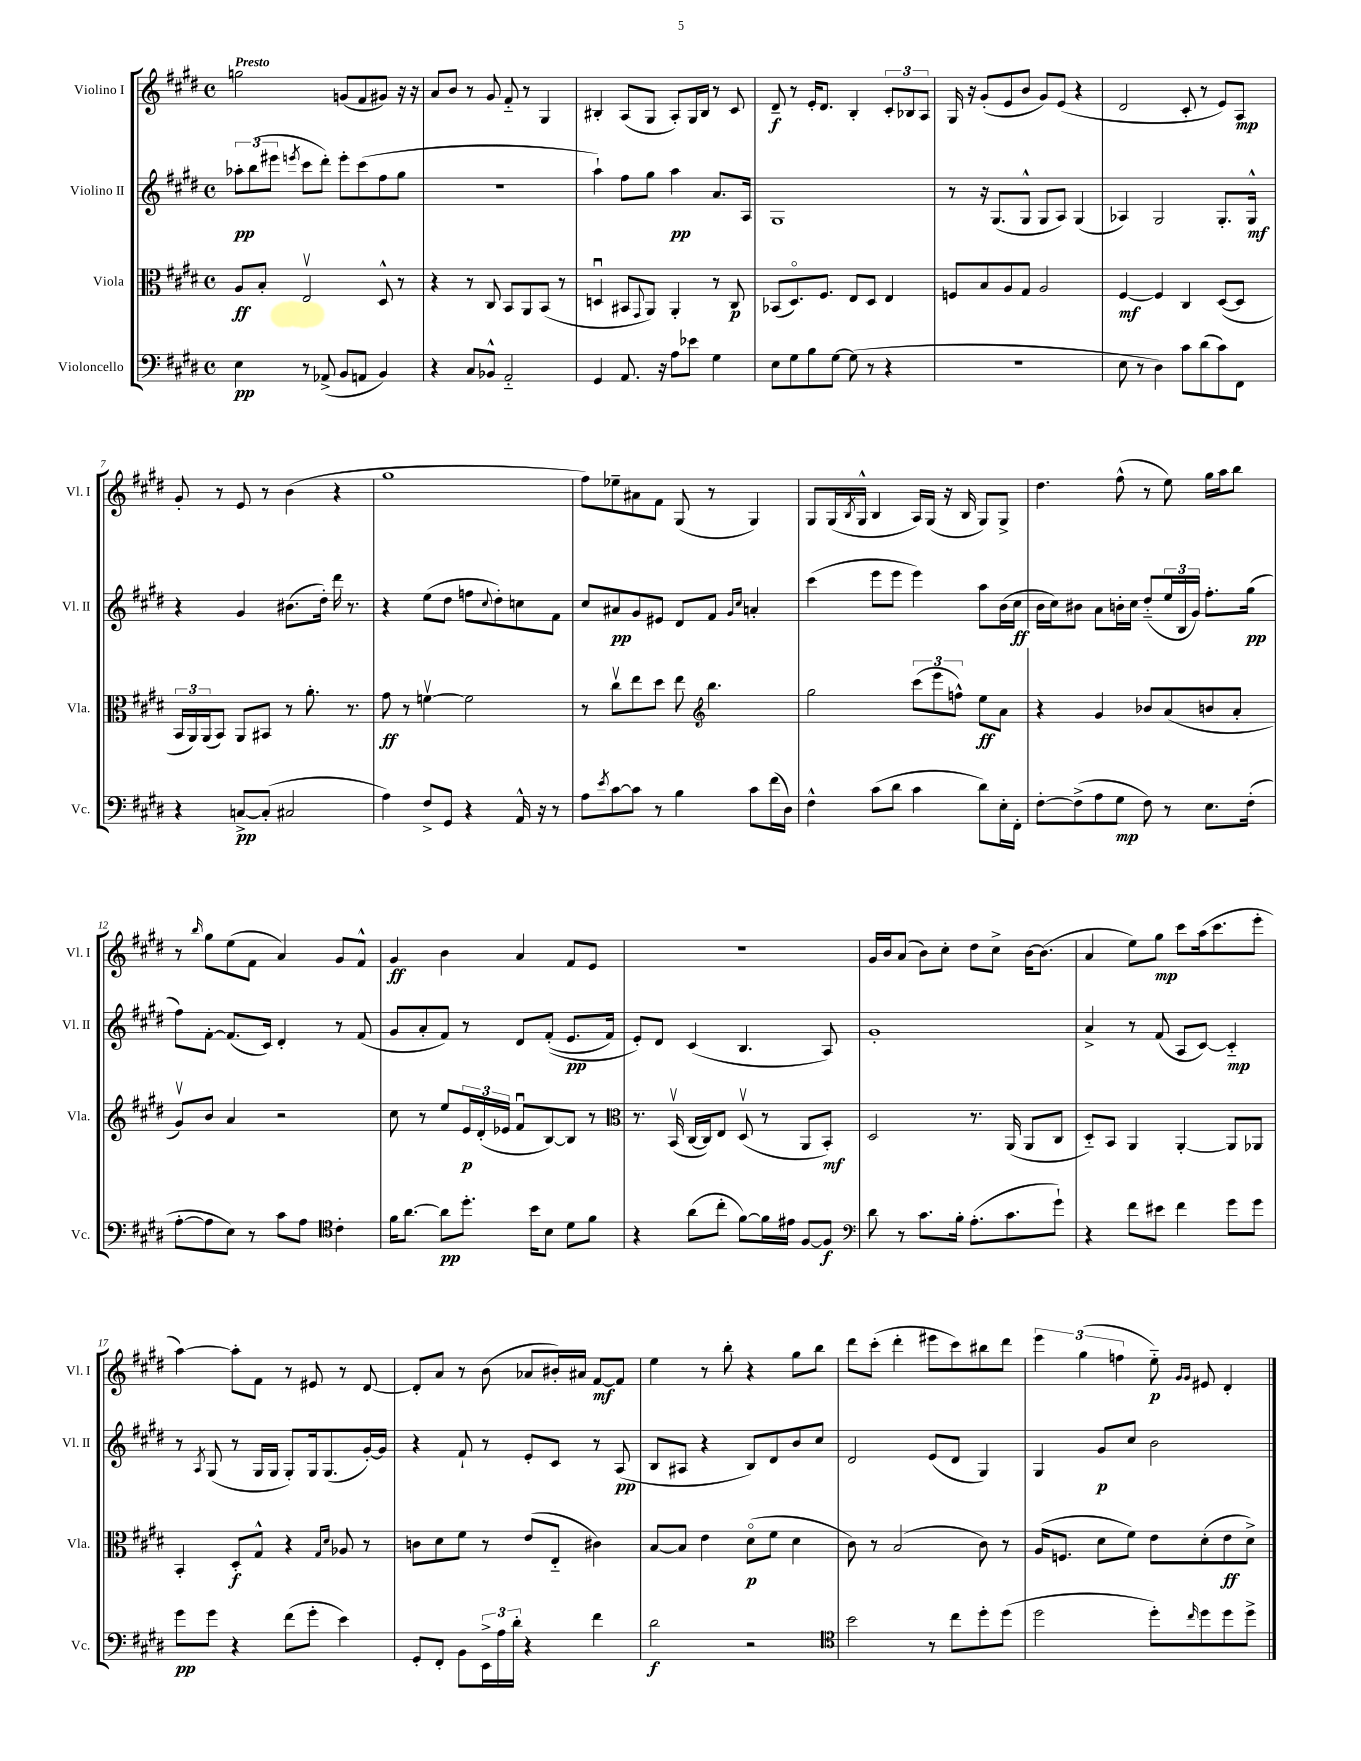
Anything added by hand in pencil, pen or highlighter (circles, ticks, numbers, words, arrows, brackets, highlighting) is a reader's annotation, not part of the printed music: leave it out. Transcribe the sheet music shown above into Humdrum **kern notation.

**kern	**dynam	**kern	**dynam	**kern	**dynam	**kern	**dynam
*part4	*part4	*part3	*part3	*part2	*part2	*part1	*part1
*staff4	*staff4	*staff3	*staff3	*staff2	*staff2	*staff1	*staff1
*I"Violoncello	*	*I"Viola	*	*I"Violino II	*	*I"Violino I	*
*I'Vc.	*	*I'Vla.	*	*I'Vl. II	*	*I'Vl. I	*
*clefF4	*	*clefC3	*	*clefG2	*	*clefG2	*
*k[f#c#g#d#]	*	*k[f#c#g#d#]	*	*k[f#c#g#d#]	*	*k[f#c#g#d#]	*
*M4/4	*	*M4/4	*	*M4/4	*	*M4/4	*
*met(c)	*	*met(c)	*	*met(c)	*	*met(c)	*
=1	=1	=1	=1	=1	=1	=1	=1
!	!	!	!	!	!	!LO:TX:a:B:t=Presto	!
4E\	pp	8A/L	ff	12aa-X'\L	pp	2ggn\	.
.	.	.	.	(12bb\	.	.	.
.	.	8B'/J	.	.	.	.	.
.	.	.	.	12eee#X\J	.	.	.
.	.	.	.	8qeeen/	.	.	.
8r	.	2Ev/	.	8ccc#\L	.	.	.
(8AA-X^/	.	.	.	8ddd#'\J)	.	.	.
8BB/L	.	.	.	8eee'\L	.	(8gn/L	.
8AAn/J	.	.	.	(8ccc#\	.	8f#/	.
4BB/)	.	8D#^^/	.	8ff#\	.	8g#X/J)	.
.	.	8r	.	8gg#\J	.	16r	.
.	.	.	.	.	.	16r	.
=2	=2	=2	=2	=2	=2	=2	=2
4r	.	4r	.	1r	.	8a/L	.
.	.	.	.	.	.	8b/J	.
8C#/L	.	8r	.	.	.	8r	.
8BB-X^^/J	.	8C#/	.	.	.	8g#/	.
2AA/	.	8BB/L	.	.	.	8f#/	.
.	.	8AA/	.	.	.	8r	.
.	.	(8BB/J	.	.	.	4G#/	.
.	.	8r	.	.	.	.	.
=3	=3	=3	=3	=3	=3	=3	=3
4GG#/	.	4Dnu/	.	4aa`\)	.	4B#X'/	.
8.AA/	.	8BB#X/L	.	8ff#\L	.	(8A/L	.
.	.	8qqGG#/	.	.	.	.	.
.	.	8AA/J)	.	8gg#\J	.	8G#/J	.
16r	.	.	.	.	.	.	.
8A\L	.	4AA'/	.	4aa\	pp	8A'/L)	.
8e-X\J	.	.	.	.	.	16G#/L	.
.	.	.	.	.	.	16B#/JJ	.
4G#\	.	8r	.	8.a/L	.	8r	.
.	.	8C#/	p	.	.	8c#/	.
.	.	.	.	16A/Jk	.	.	.
=4	=4	=4	=4	=4	=4	=4	=4
8E\L	.	(8BB-X/L	.	1G#	.	8d#~/	f
8G#\	.	8.D#/)	.	.	.	8r	.
8B\	.	.	.	.	.	16e'/KL	.
.	.	8.F#/J	.	.	.	8.d#/J	.
[8G#\J	.	.	.	.	.	.	.
(8G#\]	.	8E/L	.	.	.	4B'/	.
8r	.	8D#/J	.	.	.	.	.
4r	.	4E/	.	.	.	12c#'/L	.
.	.	.	.	.	.	12B-X/	.
.	.	.	.	.	.	12A/J	.
=5	=5	=5	=5	=5	=5	=5	=5
1r	.	8Fn/L	.	8r	.	16G#/	.
.	.	.	.	.	.	16r	.
.	.	8B/	.	16r	.	(8g#'/L	.
.	.	.	.	(8.G#/L	.	.	.
.	.	8A/	.	.	.	8e/	.
.	.	8G#/J	.	8G#^^/J	.	8b/J	.
.	.	2A/	.	8G#/L	.	8g#/L)	.
.	.	.	.	8A/J)	.	(8e/J	.
.	.	.	.	(4G#/	.	4r	.
=6	=6	=6	=6	=6	=6	=6	=6
8E\	.	[4F#/	mf	4A-X/)	.	2d#/	.
8r	.	.	.	.	.	.	.
4D#\)	.	4F#/]	.	2G#/	.	.	.
8c#\L	.	4C#/	.	.	.	8c#'/	.
(8d#\	.	.	.	.	.	8r	.
8c#\)	.	([8D#/L	.	8.G#'/L	.	8e/L)	.
8FF#\J	.	8D#/J]	.	.	.	8A/J	mp
.	.	.	.	16G#^^/Jk	mf	.	.
!!LO:LB:g=z
=7	=7	=7	=7	=7	=7	=7	=7
4r	.	24BB/LL	.	4r	.	8g#'/	.
.	.	24AA/)	.	.	.	.	.
.	.	(24AA/J	.	.	.	.	.
.	.	8BB/J)	.	.	.	8r	.
[8Cn^/L	pp	8AA/L	.	4g#/	.	8e/	.
(8C'/J]	.	8BB#X/J	.	.	.	8r	.
2C#X/	.	8r	.	(8.b#X\L	.	(4b\	.
.	.	8.a'\	.	.	.	.	.
.	.	.	.	16dd#'\Jk)	.	.	.
.	.	.	.	16ddd#\	.	4r	.
.	.	8.r	.	8.r	.	.	.
=8	=8	=8	=8	=8	=8	=8	=8
4A\)	.	8g#\	ff	4r	.	1gg#	.
.	.	8r	.	.	.	.	.
8F#^/L	.	[4fnv\	.	(8ee\L	.	.	.
8GG#/J	.	.	.	8dd#\J	.	.	.
4r	.	2f\]	.	8ffn\L	.	.	.
.	.	.	.	8qqcc#/	.	.	.
.	.	.	.	8dd#'\)	.	.	.
16AA^^/	.	.	.	8ccn\	.	.	.
16r	.	.	.	.	.	.	.
8r	.	.	.	8f#\J	.	.	.
=9	=9	=9	=9	=9	=9	=9	=9
8A\L	.	8r	.	8cc#/L	.	8ff#\L)	.
8qe/	.	.	.	.	.	.	.
[8c#\	.	8cc#v\L	.	8a#X/	pp	8ee-X~\	.
8c#\J]	.	8ee\	.	8g#/	.	8a#X\	.
8r	.	8dd#\J	.	8e#X/J	.	8f#\J	.
4B\	.	8ee\	.	8d#/L	.	(8G#/	.
*	*	*clefG2	*	*	*	*	*
.	.	4.bb\	.	8f#/J	.	8r	.
.	.	.	.	16qqg#/LL	.	.	.
.	.	.	.	16qqcc#/JJ	.	.	.
8c#\L	.	.	.	4an'/	.	4G#/)	.
(16f#\L	.	.	.	.	.	.	.
16D#\JJ)	.	.	.	.	.	.	.
=10	=10	=10	=10	=10	=10	=10	=10
4F#^^\	.	2gg#\	.	(4ccc#\	.	8G#/L	.
.	.	.	.	.	.	(16G#/L	.
.	.	.	.	.	.	8qB/	.
.	.	.	.	.	.	16G#^^/JJ	.
(8c#\L	.	.	.	8eee\L	.	4B/	.
8d#\J	.	.	.	8eee\J	.	.	.
4c#\	.	(12ccc#\L	.	4eee\)	.	16A/LL)	.
.	.	.	.	.	.	(16G#/JJ	.
.	.	12eee\	.	.	.	.	.
.	.	.	.	.	.	16r	.
.	.	12ffn^^\J)	.	.	.	.	.
.	.	.	.	.	.	16B/	.
8d#\L)	.	8ee\L	ff	8aa\L	.	8G#/L)	.
16E'\L	.	8a\J	.	(16b\L	.	8G#^/J	.
16FF#'\JJ	.	.	.	16cc#\JJ	ff	.	.
=11	=11	=11	=11	=11	=11	=11	=11
[8F#'\L	.	4r	.	16b\LL	.	4.dd#\	.
.	.	.	.	16cc#\J)	.	.	.
(8F#^\]	.	.	.	8b#X\J	.	.	.
8A\	.	4g#/	.	8a\L	.	.	.
8G#\J	mp	.	.	16bn'\L	.	(8ff#^^\	.
.	.	.	.	16cc#\JJ	.	.	.
8F#\)	.	8b-X/L	.	(8dd#/L	.	8r	.
8r	.	(8a/	.	24ee/L	.	8ee\)	.
.	.	.	.	24B/	.	.	.
.	.	.	.	24g#/JJ)	.	.	.
8.E\L	.	8bn/	.	8.ff#'\L	.	16gg#\LL	.
.	.	.	.	.	.	16aa\J	.
.	.	8a'/J	.	.	.	8bb\J	.
(16F#'\Jk	.	.	.	(16gg#\Jk	pp	.	.
!!LO:LB:g=z
=12	=12	=12	=12	=12	=12	=12	=12
[8A'\L	.	8g#v/L)	.	8ff#\L)	.	8r	.
.	.	.	.	.	.	16qqbb/	.
8A\]	.	8b/J	.	[8f#'\J	.	8gg#\L	.
8E\J)	.	4a/	.	(8.f#/L]	.	(8ee\	.
8r	.	.	.	.	.	8f#\J	.
.	.	.	.	16c#/Jk)	.	.	.
8c#\L	.	2r	.	4d#'/	.	4a/)	.
8A\J	.	.	.	.	.	.	.
*clefC4	*	*	*	*	*	*	*
4c#'\	.	.	.	8r	.	8g#/L	.
.	.	.	.	(8f#/	.	8f#^^/J	.
=13	=13	=13	=13	=13	=13	=13	=13
16f#\KL	.	8cc#\	.	8g#/L	.	4g#/	ff
[8.a\J	.	.	.	.	.	.	.
.	.	8r	.	8a'/	.	.	.
8a\L]	pp	8ee/L	.	8f#/J)	.	4b\	.
8.dd#'\J	.	24e/L	p	8r	.	.	.
.	.	(24d#'/	.	.	.	.	.
.	.	24e-X/JJ	.	.	.	.	.
.	.	8f#u/L	.	8d#/L	.	4a/	.
16b\KL	.	.	.	.	.	.	.
8B\J	.	[8B/)	.	((8f#'/J	.	.	.
8d#\L	.	8B/J]	.	8.e/L	pp	8f#/L	.
8f#\J	.	8r	.	.	.	8e/J	.
.	.	.	.	16f#/Jk)	.	.	.
=14	=14	=14	=14	=14	=14	=14	=14
*	*	*clefC3	*	*	*	*	*
4r	.	8.r	.	8e'/L)	.	1r	.
.	.	.	.	8d#/J	.	.	.
.	.	(16BBv/	.	.	.	.	.
(8a\L	.	[16C#/LL	.	(4c#/	.	.	.
.	.	16C#/J])	.	.	.	.	.
8cc#'\J	.	8E/J	.	.	.	.	.
[8f#\L)	.	(8D#v/	.	4.B/	.	.	.
16f#\L]	.	8r	.	.	.	.	.
16e#X\JJ	.	.	.	.	.	.	.
[8F#/L	.	8AA/L	.	.	.	.	.
8F#/J]	f	8BB'/J)	mf	8A/)	.	.	.
=15	=15	=15	=15	=15	=15	=15	=15
*clefF4	*	*	*	*	*	*	*
8d#\	.	2D#/	.	1g#'	.	16g#/LL	.
.	.	.	.	.	.	16b/J	.
8r	.	.	.	.	.	(8a/J	.
8.c#\L	.	.	.	.	.	8b\L)	.
.	.	.	.	.	.	8cc#'\J	.
16B'\Jk	.	.	.	.	.	.	.
(8.A'\L	.	8.r	.	.	.	8dd#\L	.
.	.	.	.	.	.	8cc#^\J	.
8.c#\	.	(16AA/	.	.	.	.	.
.	.	8AA/L	.	.	.	[16b\KL	.
.	.	.	.	.	.	(8.b\J]	.
8g#`\J)	.	8C#/J	.	.	.	.	.
=16	=16	=16	=16	=16	=16	=16	=16
4r	.	8D#/L)	.	4a^/	.	4a/	.
.	.	8BB/J	.	.	.	.	.
8f#\L	.	4AA/	.	8r	.	8ee\L)	.
8e#X\J	.	.	.	(8f#/	.	8gg#\J	mp
4f#\	.	[4AA'/	.	8A/L	.	8ccc#\L	.
.	.	.	.	[8c#/J)	.	(16aa\k	.
.	.	.	.	.	.	8.ccc#\	.
8g#\L	.	8AA/L]	.	4c#/]	mp	.	.
8g#\J	.	8AA-X/J	.	.	.	8eee'\J	.
!!LO:LB:g=z
=17	=17	=17	=17	=17	=17	=17	=17
8g#\L	pp	4BB'/	.	8r	.	[4aa\)	.
.	.	.	.	8qA/	.	.	.
8g#\J	.	.	.	(8G#/	.	.	.
4r	.	8D#'/L	f	8r	.	8aa'\L]	.
.	.	8G#^^/J	.	16G#/LL	.	8f#\J	.
.	.	.	.	16G#/JJ	.	.	.
(8f#\L	.	4r	.	8G#'/L)	.	8r	.
8g#'\J	.	.	.	16G#/k	.	8e#X/	.
.	.	.	.	(8.G#/	.	.	.
.	.	16qqG#/LL	.	.	.	.	.
.	.	16qqd#/JJ	.	.	.	.	.
4e\)	.	8A-X/	.	.	.	8r	.
.	.	8r	.	[16g#'/L)	.	[8d#/	.
.	.	.	.	16g#/JJ]	.	.	.
=18	=18	=18	=18	=18	=18	=18	=18
8GG#'/L	.	8cn\L	.	4r	.	8d#'/L]	.
8FF#'/J	.	8d#\	.	.	.	8a/J	.
8BB\L	.	8f#\J	.	8f#`/	.	8r	.
24EE^\L	.	8r	.	8r	.	(8b\	.
24A\	.	.	.	.	.	.	.
24d#'\JJ	.	.	.	.	.	.	.
4r	.	(8e/L	.	8e'/L	.	8a-X/L	.
.	.	8E/J	.	8c#/J	.	16b#X'/L)	.
.	.	.	.	.	.	16a#X/JJ	.
4f#\	.	4c#X\)	.	8r	.	[8f#/L	mf
.	.	.	.	(8A/	pp	8f#/J]	.
=19	=19	=19	=19	=19	=19	=19	=19
2d#\	f	[8B/L	.	8B/L	.	4ee\	.
.	.	8B/J]	.	8A#X/J	.	.	.
.	.	4e\	.	4r	.	8r	.
.	.	.	.	.	.	8bb'\	.
2r	.	(8d#\L	p	8B/L)	.	4r	.
.	.	8f#\J	.	8d#/	.	.	.
.	.	4d#\	.	8b/	.	8gg#\L	.
.	.	.	.	8cc#/J	.	8bb\J	.
=20	=20	=20	=20	=20	=20	=20	=20
*clefC4	*	*	*	*	*	*	*
2b\	.	8c#\)	.	2d#/	.	8ddd#\L	.
.	.	8r	.	.	.	(8ccc#'\J	.
.	.	(2B/	.	.	.	4ddd#'\	.
8r	.	.	.	(8e/L	.	8eee#X\L	.
8cc#\L	.	.	.	8d#/J	.	8ccc#\)	.
8dd#'\	.	8c#\)	.	4G#/)	.	8bb#X\	.
(8dd#\J	.	8r	.	.	.	8ddd#\J	.
=21	=21	=21	=21	=21	=21	=21	=21
2dd#\	.	(16A/KL	.	4G#/	.	6eee\	.
.	.	8.Fn/J	.	.	.	.	.
.	.	.	.	.	.	(6gg#\	.
.	.	8d#\L	.	8g#/L	p	.	.
.	.	.	.	.	.	6ffn\	.
.	.	8f#\J)	.	8cc#/J	.	.	.
8dd#'\L)	.	8e\L	.	2b\	.	8ee\)	p
.	.	.	.	.	.	16qqg#/LL	.
16qqcc#/	.	.	.	.	.	16qqg#/JJ	.
8dd#\	.	(8d#'\	.	.	.	8e#X/	.
8dd#\	.	8e\	ff	.	.	4d#'/	.
8dd#^\J	.	8d#^\J)	.	.	.	.	.
==	==	==	==	==	==	==	==
*-	*-	*-	*-	*-	*-	*-	*-
